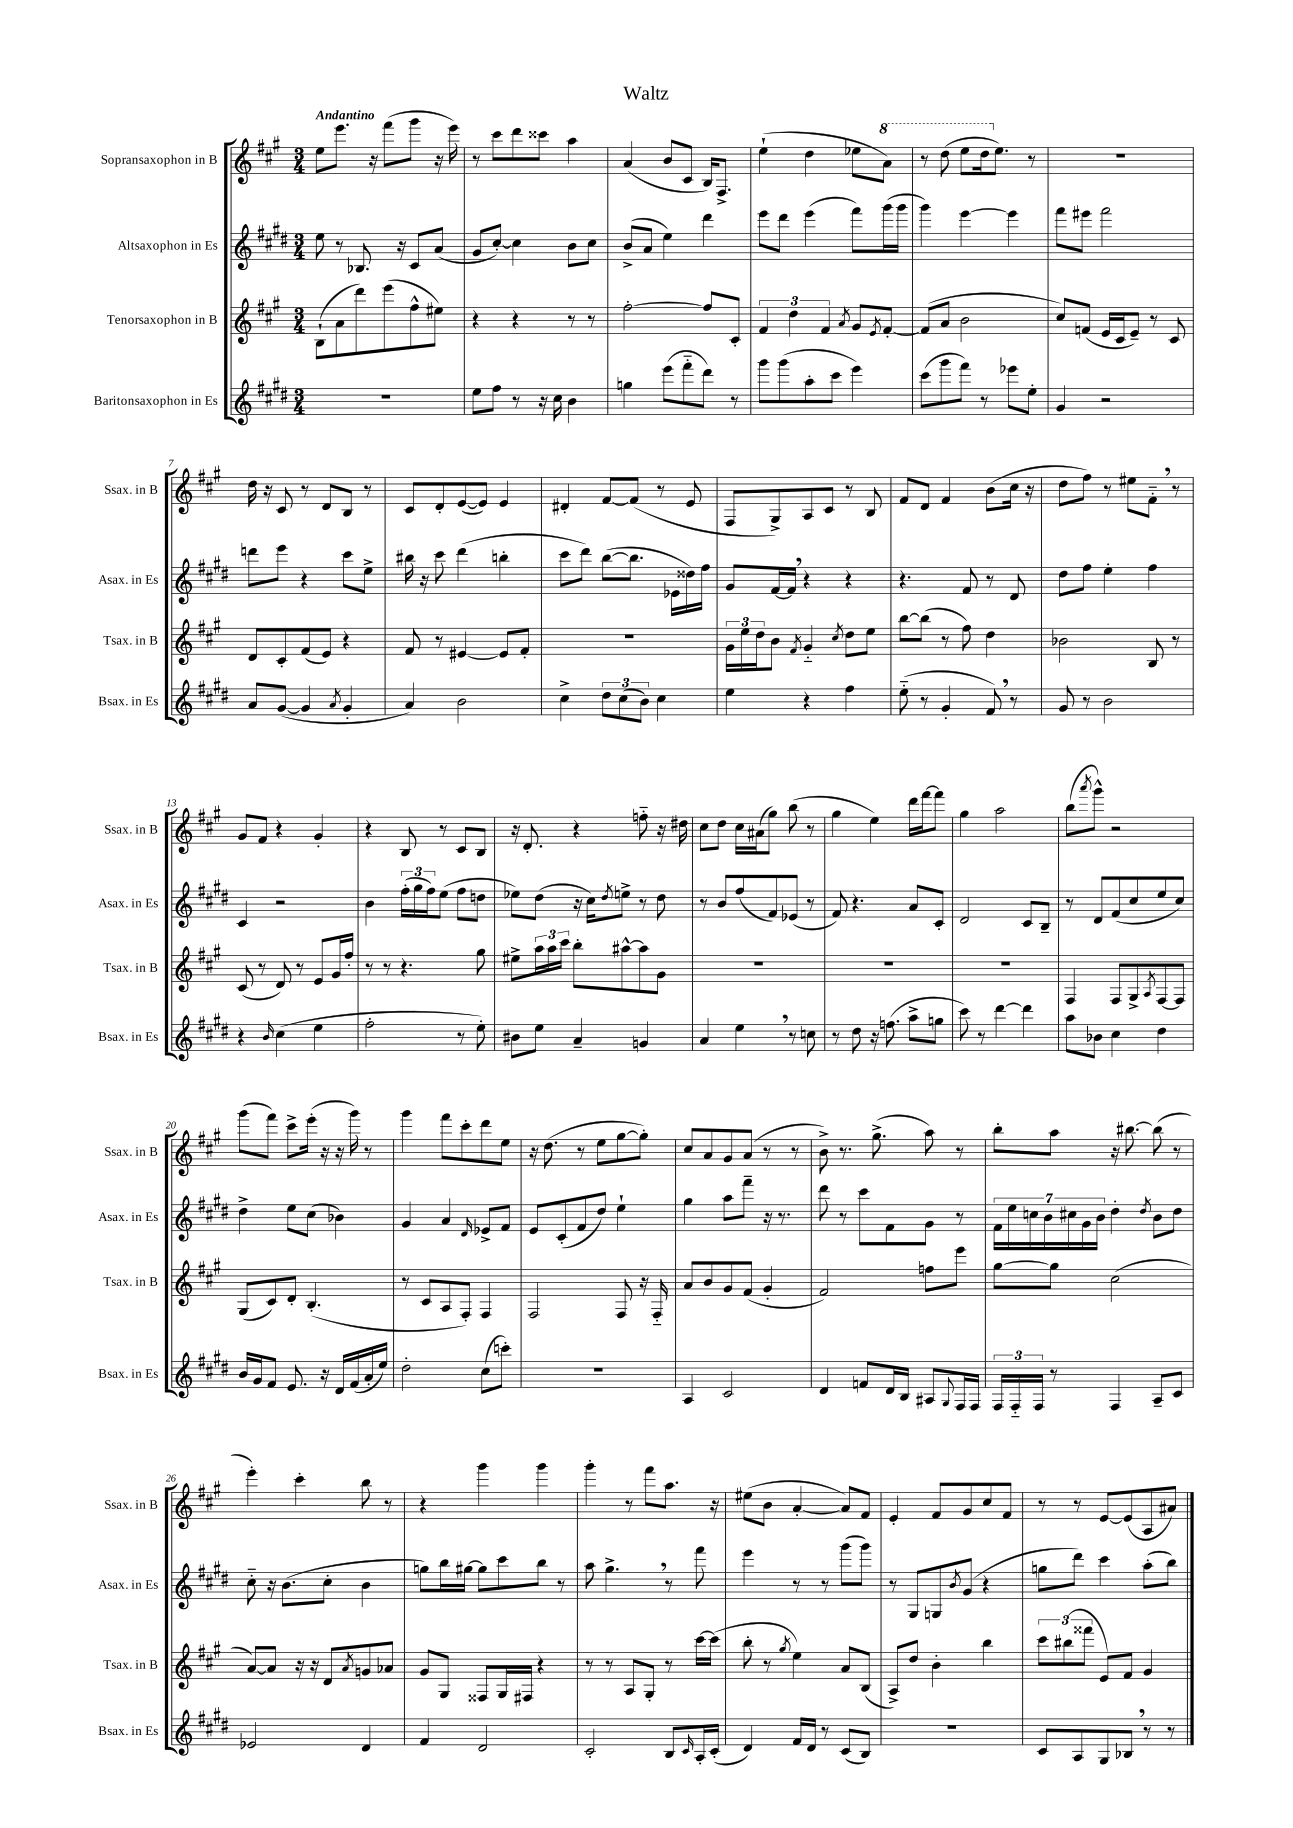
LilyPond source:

\header { title = "Waltz" }
<<
\new StaffGroup <<
\new Staff = "s0" \with { instrumentName = "Sopransaxophon in B" shortInstrumentName = "Ssax. in B" } {
    \clef treble \key a \major \numericTimeSignature \time 3/4 \tempo "Andantino"
    e''8 e'''8. r16 fis'''8( gis'''8 r16 e'''16) |
    r8 cis'''8 d'''8 cisis'''8 a''4 |
    a'4( b'8 cis'8 b16) fis8.-> |
    e''4-!( d''4 ees''8 \ottava #1 a''8) |
    r8 d'''8( e'''8 d'''16 \ottava #0 e''8.) r8 |
    R2. |
    d''16 r16 cis'8 r8 d'8 b8 r8 |
    cis'8 d'8-. e'8~( e'8) e'4 |
    dis'4-. fis'8~ fis'8( r8 e'8 |
    fis8 gis8->) a8 cis'8 r8 b8 |
    fis'8 d'8 fis'4 b'8( cis''16 r16 |
    d''8 fis''8) r8 eis''8 fis'8-_ \breathe r8 |
    gis'8 fis'8 r4 gis'4-. |
    r4 b8 r8 cis'8 b8 |
    r16 d'8.-. r4 f''8-_ r16 dis''16 |
    cis''8 d''8 cis''16 ais'16( gis''8) b''8( r8 |
    gis''4 e''4) d'''16 fis'''16~ fis'''8 |
    gis''4 a''2 |
    b''8( \acciaccatura { a'''8 } gis'''8-^) r2 |
    gis'''8( fis'''8) cis'''8-> e'''16-.( r16 r16 gis'''16) r8 |
    gis'''4 fis'''8 cis'''8-. d'''8 e''8 |
    r16 d''8.( r8 e''8 gis''8~ gis''8-.) |
    cis''8 a'8 gis'8 a'8( r8 r8 |
    b'8->) r8. gis''8.->( a''8) r8 |
    b''8-. a''8 r16 bis''8.~ bis''8( r8 |
    e'''4-.) cis'''4-. b''8 r8 |
    r4 gis'''4 gis'''4 |
    gis'''4-. r8 fis'''8 a''8. r16 |
    eis''8( b'8 a'4~-. a'8) fis'8 |
    e'4-. fis'8 gis'8 cis''8 fis'8 |
    r8 r8 e'8~ e'8( a8 ais'8) \bar "|." |
}
\new Staff = "s1" \with { instrumentName = "Altsaxophon in Es" shortInstrumentName = "Asax. in Es" } {
    \clef treble \key e \major \numericTimeSignature \time 3/4
    e''8 r8 bes8. r16 cis'8 a'8( |
    gis'8 cis''8~-.) cis''4 b'8 cis''8 |
    b'8->( a'8 e''4) dis'''4 |
    e'''8 dis'''8 e'''4( fis'''8) gis'''16( gis'''16 |
    gis'''4) e'''4~ e'''4 |
    fis'''8 eis'''8 fis'''2 |
    d'''8 e'''8 r4 cis'''8 e''8-> |
    bis''16 r16 cis'''8 dis'''4( b''4-. |
    cis'''8 dis'''8) b''8~( b''8. ees'16 disis''16) fis''16 |
    gis'8 fis'16~ fis'16 \breathe r4 r4 |
    r4. fis'8 r8 dis'8 |
    dis''8 fis''8 e''4-. fis''4 |
    cis'4 r2 |
    b'4 \tuplet 3/2 { fis''16-.( gis''16 fis''16) } e''8( fis''8 d''8 |
    ees''8) dis''8( r16 cis''16) \acciaccatura { dis''8 } e''8-> r8 dis''8 |
    r8 b'8 fis''8( fis'8) ees'8( r8 |
    fis'8) r4. a'8 cis'8-. |
    dis'2 cis'8 b8-- |
    r8 dis'8 fis'8( cis''8 e''8 cis''8) |
    dis''4-> e''8 cis''8( bes'4) |
    gis'4 a'4 \grace { dis'16 } ees'8-> fis'8 |
    e'8 cis'8-.( fis'8 dis''8) e''4-! |
    gis''4 a''8 fis'''8-- r16 r8. |
    dis'''8 r8 cis'''8 fis'8 gis'8 r8 |
    \tuplet 7/4 { fis'16 e''16 c''16 b'16 cis''16 gis'16 b'16 } dis''4-. \acciaccatura { dis''8 } b'8 dis''8 |
    cis''8-_ r16 b'8.( cis''8-. b'4 |
    g''8) b''16 gis''16~ gis''8 cis'''8 b''8 r8 |
    a''8 gis''4.-> \breathe r8 fis'''8 |
    e'''4 r8 r8 gis'''8( gis'''8) |
    r8 gis8 g8 \acciaccatura { b'8 } gis'8( r4 |
    g''8 dis'''8) cis'''4 a''8-.( b''8) \bar "|." |
}
\new Staff = "s2" \with { instrumentName = "Tenorsaxophon in B" shortInstrumentName = "Tsax. in B" } {
    \clef treble \key a \major \numericTimeSignature \time 3/4
    b8-!( a'8 d'''8) e'''8( fis''8-^ eis''8) |
    r4 r4 r8 r8 |
    fis''2~-. fis''8 cis'8-. |
    \tuplet 3/2 { fis'4 d''4 fis'4 } \acciaccatura { a'8 } gis'8 \acciaccatura { e'8 } fis'8~-. |
    fis'8( a'8 b'2 |
    cis''8) f'8( e'16 cis'16 e'8--) r8 cis'8 |
    d'8 cis'8-. fis'8( e'8) r4 |
    fis'8 r8 eis'4~ eis'8 fis'8-. |
    R2. |
    \tuplet 3/2 { gis'16 e''16 d''16 } b'8 \acciaccatura { fis'8 } gis'4-_ \acciaccatura { cis''8 } d''8 e''8 |
    b''8~ b''8( r8 fis''8) d''4 |
    bes'2 b8 r8 |
    cis'8( r8 d'8) r8 e'8 gis'16 fis''16-. |
    r8 r8 r4. gis''8 |
    eis''8-> \tuplet 3/2 { a''16 a''16 cis'''16 } b''8-. ais''8~-^ ais''8 gis'8 |
    R2. |
    R2. |
    R2. |
    fis4 fis8 gis8-> \acciaccatura { a8 } fis8~ fis8 |
    gis8( cis'8) d'8-. b4.-.( |
    r8 cis'8 a8 fis8-.) fis4 |
    fis2 fis8 r16 fis16-_ |
    a'8 b'8 gis'8 fis'8( gis'4-. |
    fis'2) f''8 e'''8 |
    gis''8~ gis''8 cis''2( |
    a'8~) a'8 r16 r16 d'8 \acciaccatura { a'8 } g'8 aes'8 |
    gis'8 gis8 fisis8 gis16 fis16 r4 |
    r8 r8 a8 gis8-. r8 cis'''16~ cis'''16( |
    b''8-. r8 \acciaccatura { gis''8 } e''4) a'8 b8( |
    a8->) d''8 b'4-. b''4 |
    \tuplet 3/2 { cis'''8 bis''8( fisis'''8 } e'8) fis'8 gis'4 \bar "|." |
}
\new Staff = "s3" \with { instrumentName = "Baritonsaxophon in Es" shortInstrumentName = "Bsax. in Es" } {
    \clef treble \key e \major \numericTimeSignature \time 3/4
    R2. |
    e''8 fis''8 r8 r16 cis''16 b'4 |
    g''4 e'''8( fis'''8-_ dis'''8) r8 |
    gis'''8 gis'''8( a''8-. cis'''8 e'''4) |
    cis'''8( gis'''8 fis'''8) r8 ees'''8 e''8-. |
    gis'4 r2 |
    a'8 gis'8~( gis'4 \acciaccatura { a'8 } gis'4-. |
    a'4) b'2 |
    cis''4-> \tuplet 3/2 { dis''8 cis''8( b'8) } cis''4 |
    e''4 r4 fis''4 |
    e''8-_( r8 gis'4-. fis'8) \breathe r8 |
    gis'8 r8 b'2 |
    r4 \grace { b'16 } cis''4( e''4 |
    fis''2-. r8 e''8-.) |
    bis'8 e''8 a'4-- g'4 |
    a'4 e''4 \breathe r8 c''8 |
    r8 dis''8 r16 f''8.( a''8-> g''8 |
    cis'''8) r8 dis'''4~ dis'''4 |
    a''8 bes'8 cis''4 dis''4 |
    b'16 gis'16 fis'8 e'8. r16 dis'16 fis'16( a'16-. e''16) |
    dis''2-. cis''8( c'''8-.) |
    R2. |
    a4 cis'2 |
    dis'4 f'8 dis'16 b16 ais8 \appoggiatura { gis8 } fis16 fis16 |
    \tuplet 3/2 { fis16 fis16-_ fis16 } r8 fis4 a8-- cis'8 |
    ees'2 dis'4 |
    fis'4 dis'2 |
    cis'2-. b8 \grace { cis'16 } a16-. cis'16-.( |
    dis'4) fis'16 dis'16 r8 cis'8( b8) |
    R2. |
    cis'8 a8 gis8 bes8 \breathe r8 r8 \bar "|." |
}
>>
>>
